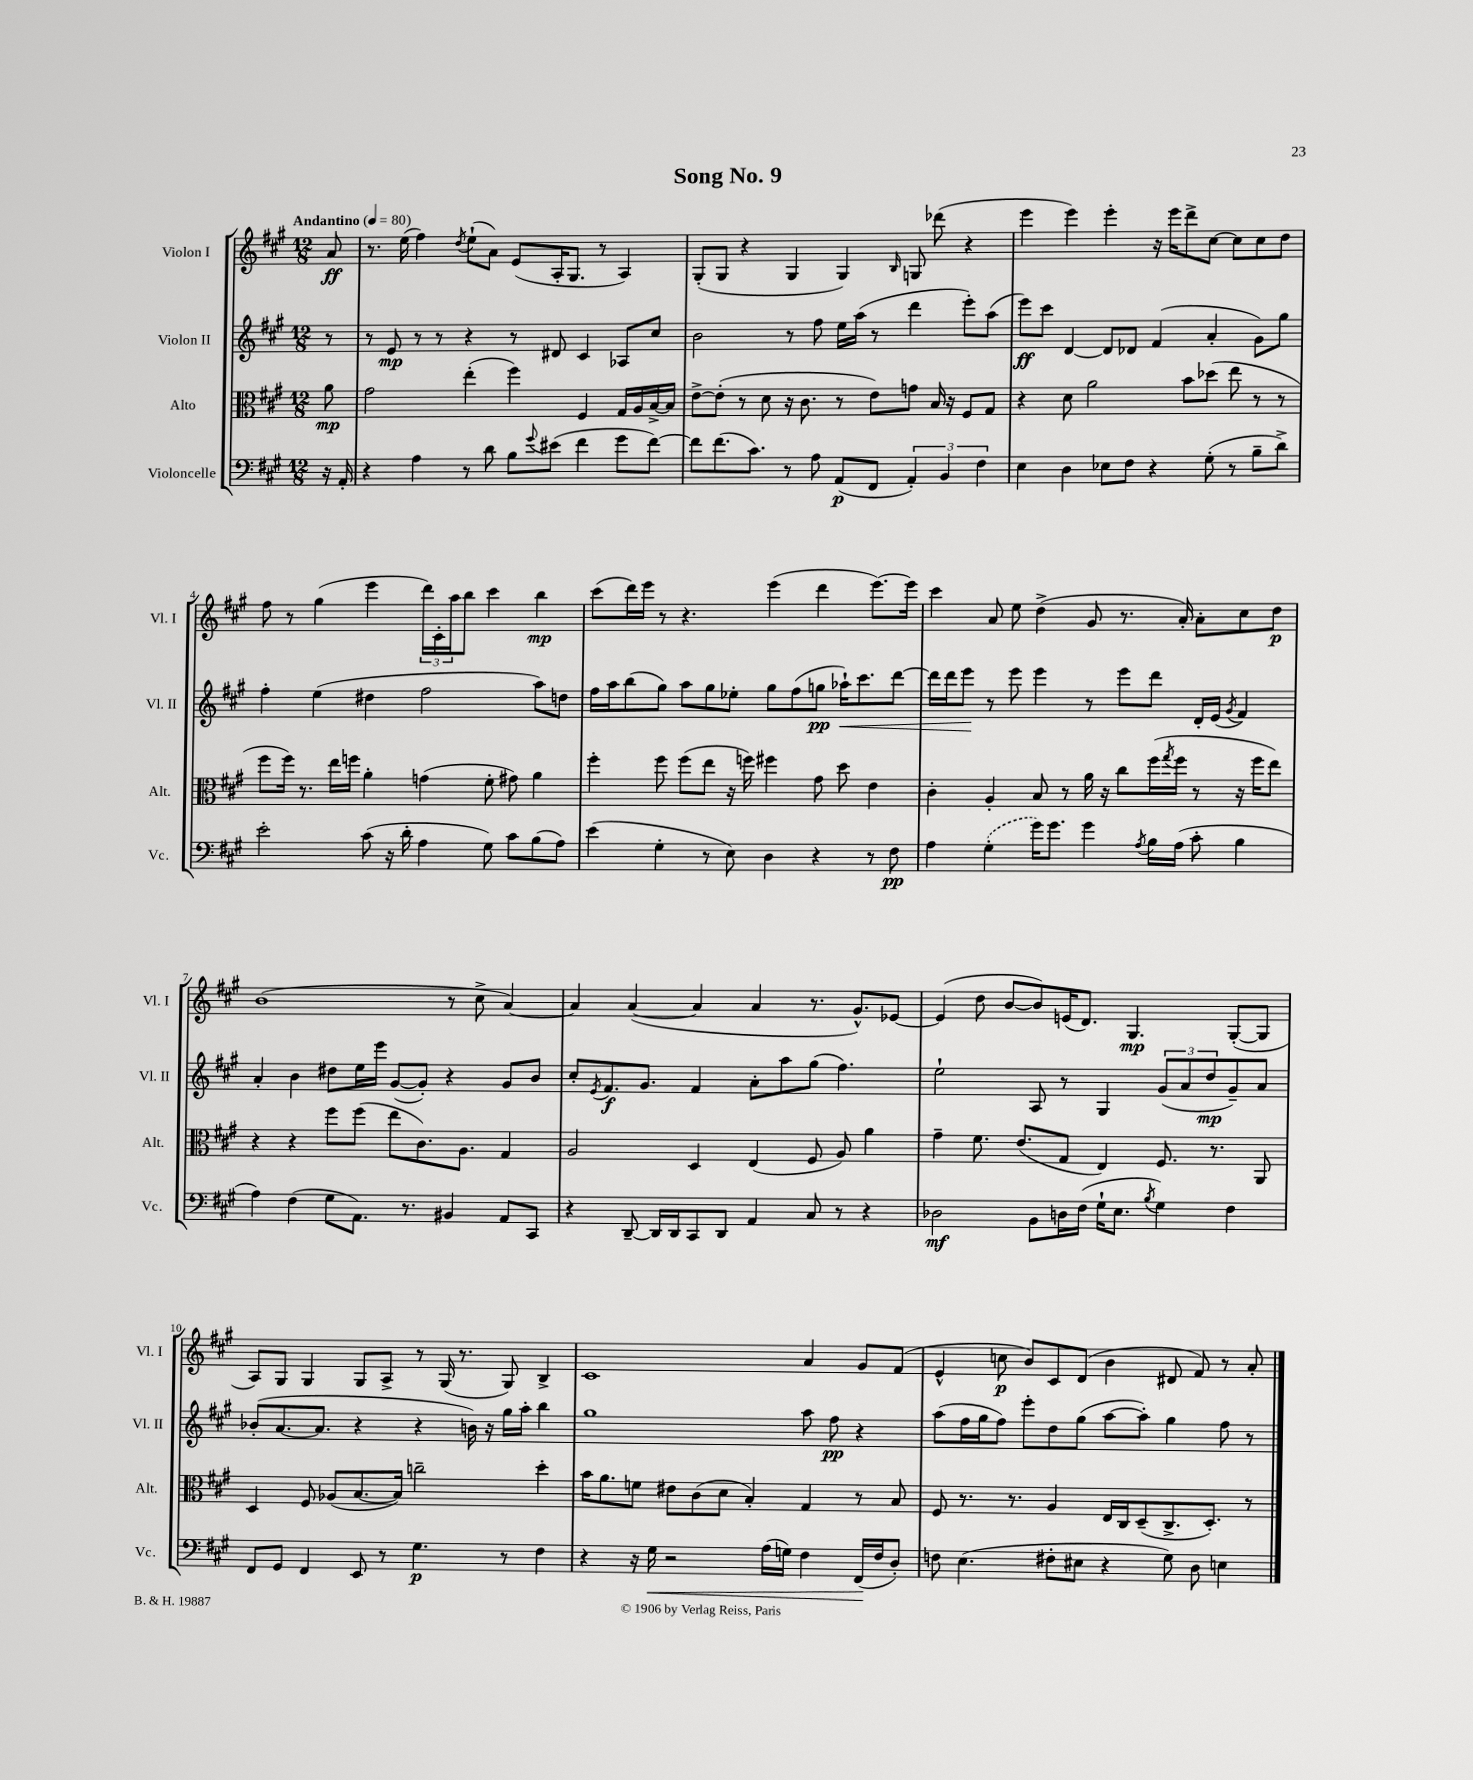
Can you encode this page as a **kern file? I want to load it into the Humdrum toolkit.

**kern	**kern	**kern	**kern
*staff4	*staff3	*staff2	*staff1
*clefF4	*clefC3	*clefG2	*clefG2
*k[f#c#g#]	*k[f#c#g#]	*k[f#c#g#]	*k[f#c#g#]
*M12/8	*M12/8	*M12/8	*M12/8
*MM80	*MM80	*MM80	*MM80
16r	8a	8r	8a
16AA'	.	.	.
=	=	=	=
4r	2g#	8r	8.r
.	.	8e	.
.	.	.	(16ee
4A	.	8r	4ff#)
.	.	8r	.
.	.	.	8qdd
8r	(4ee'	4r	(8ee`
8d	.	.	8a)
8B	4ff#)	8r	(8e
8qqg#	.	.	.
(8e#	.	8d#	16A'
.	.	.	8.G#
4f#	4F#	4c#	.
.	.	.	8r
8g#	16G#	8A-	4A)
.	16A	.	.
[8f#)	[16B^	8cc#	.
.	16B]	.	.
=	=	=	=
8f#]	[8e^	2b	(8G#'
(8.f#	(8e']	.	8G#
.	8r	.	4r
8.c#)	.	.	.
.	8d	.	.
8r	16r	8r	4G#
.	8.c#	.	.
8A	.	8ff#	.
(8AA	8r	16ee	4G#)
.	.	(16aa	.
8FF#	8e)	8r	.
.	.	.	16qqB
6AA')	8g	4ddd	8G
.	16B	.	(8ddd-
6BB	.	.	.
.	16r	.	.
.	8F#	8eee')	4r
6F#	.	.	.
.	8G#	(8aa	.
=	=	=	=
4E	4r	8eee)	4eee
.	.	8ccc#	.
4D	8d	[4d	4eee)
.	2a	.	.
8E-	.	8d]	4eee'
8F#	.	8d-	.
4r	.	(4f#	16r
.	.	.	16eee
.	8b	.	8ddd^
(8G#'	(8dd-	4a'	[8cc#
8r	8ee	.	8cc#]
8B~	8r	8g#)	8cc#
8d^)	8r	8gg#	8dd
=	=	=	=
2e'	8ff#	4ff#'	8ff#
.	16ff#)	.	8r
.	8.r	.	.
.	.	(4ee	(4gg#
.	16ee	.	.
.	16ff	.	.
(8c#	4a'	4dd#	4eee
16r	.	.	.
16d'	.	.	.
4A	(4g	2ff#	24ddd)
.	.	.	24c#'
.	.	.	24aa
.	.	.	8bb
8G#)	8f#'	.	4ccc#
8c#	8g#)	.	.
(8B	4a	8aa)	4bb
8A)	.	8dd	.
=	=	=	=
(4e	4ff#'	16ff#	(8ccc#
.	.	16aa	.
.	.	(8bb	16ddd)
.	.	.	16eee
4G#'	8ff#	8gg#)	8r
.	(8ff#	8aa	4.r
8r	8ee	8gg#	.
8E)	16r	8ee-'	.
.	16ff)	.	.
4D	4ff#	8gg#	(4eee
.	.	(8ff#	.
4r	8g#	8gg	4ddd
.	8dd	16aa-`)	.
.	.	8.ccc#	.
8r	4e	.	[8.eee)
8F#	.	[8ddd	.
.	.	.	16eee]
=	=	=	=
4A	4c#'	16ddd]	4ccc#
.	.	16ddd	.
.	.	8eee	.
(4G#'	4A'	8r	8a
.	.	8eee	8ee
16g#)	8B	4eee	(4dd^
8.g#	.	.	.
.	8r	.	.
4g#	16a	8r	8g#
.	16r	.	.
.	8cc#	8eee	8.r
8qA	.	.	.
16B	(16ff#	8ddd	.
.	8qgg#	.	.
(16A	16ff#	.	16a')
8c#'	8r	16d'	8a'
.	.	(16e	.
.	.	8qg#	.
4B	16r	4f#)	8cc#
.	16ff#	.	.
.	8ee)	.	8dd
=	=	=	=
4A)	4r	4a'	(1b
(4F#	4r	4b	.
8G#	8ff#	8dd#	.
8.AA)	(8ff#	16ee	.
.	.	16eee	.
.	8ee	([8g#	.
8.r	.	.	.
.	8.c#)	8g#'])	.
4BB#	.	4r	8r
.	8.A	.	.
.	.	.	8cc#^
8AA	4G#	8g#	[4a)
8CC#	.	8b	.
=	=	=	=
4r	2A	8cc#'	4a]
.	.	8qe	.
.	.	8.f#	.
[8DD~	.	.	([4a
.	.	8.g#	.
16DD]	.	.	.
16DD	.	.	.
8CC#	4D	4f#	4a]
8DD	.	.	.
4AA	(4E	8a'	4a
.	.	8aa	.
8C#	8F#	(8gg#	8.r
8r	8A)	4.ff#)	.
.	.	.	8.g#^^)
4r	4a	.	.
.	.	.	[8e-
=	=	=	=
2D-	4g#~	2ee`	(4e-]
.	8.f#	.	8dd
.	.	.	[8b
.	(8.e	.	.
8BB	.	8A	8b])
16D	8G#	8r	(16e
(16F#	.	.	8.d)
16G#`	4E)	4G#	.
8.E	.	.	.
.	.	.	4.G#
8qB	.	.	.
4G#)	8.F#	(12g#	.
.	.	12a	.
.	.	12dd	.
.	8.r	.	.
4F#	.	8g#~)	([8G#'
.	8AA	8a	8G#]
=	=	=	=
8FF#	4D	(8b-'	8A)
8GG#	.	[8.a	8G#
4FF#	8F#	.	4G#
.	.	8.a]	.
.	(8A-	.	.
8EE	[8.B	4r	8G#
8r	.	.	8A^
.	16B])	.	.
4.G#	2cc~	4r	8r
.	.	.	(16G#
.	.	.	8.r
.	.	16b)	.
.	.	16r	.
8r	.	16gg#	8G#)
.	.	16aa'	.
4F#	4dd'	4bb	4B^
=	=	=	=
4r	16b	1gg#	1c#
.	8.a	.	.
16r	8f	.	.
16G#	.	.	.
2r	8e#	.	.
.	(8c#	.	.
.	8d	.	.
.	4B')	.	.
(16A	.	.	.
16G)	.	.	.
4F#	4G#	8aa	4a
.	.	8ff#	.
(16FF#	8r	4r	8g#
16F#	.	.	.
8D')	8B	.	(8f#
=	=	=	=
8F	8F#	(8aa	4e^^
(4.E	8.r	16ff#	.
.	.	16gg#	.
.	.	8ff#)	8cc
.	8.r	.	.
.	.	8eee'	8b)
8F#'	4A	8dd	8c#
8E#	.	(8gg#	(8d
4r	16E	[8aa	4b
.	16C#	.	.
.	(8D~	8aa'])	.
8G#)	8.C#^	4gg#	8d#
8D	.	.	8f#)
.	8.D')	.	.
4E	.	8ff#	8r
.	8r	8r	8a'
==	==	==	==
*-	*-	*-	*-
